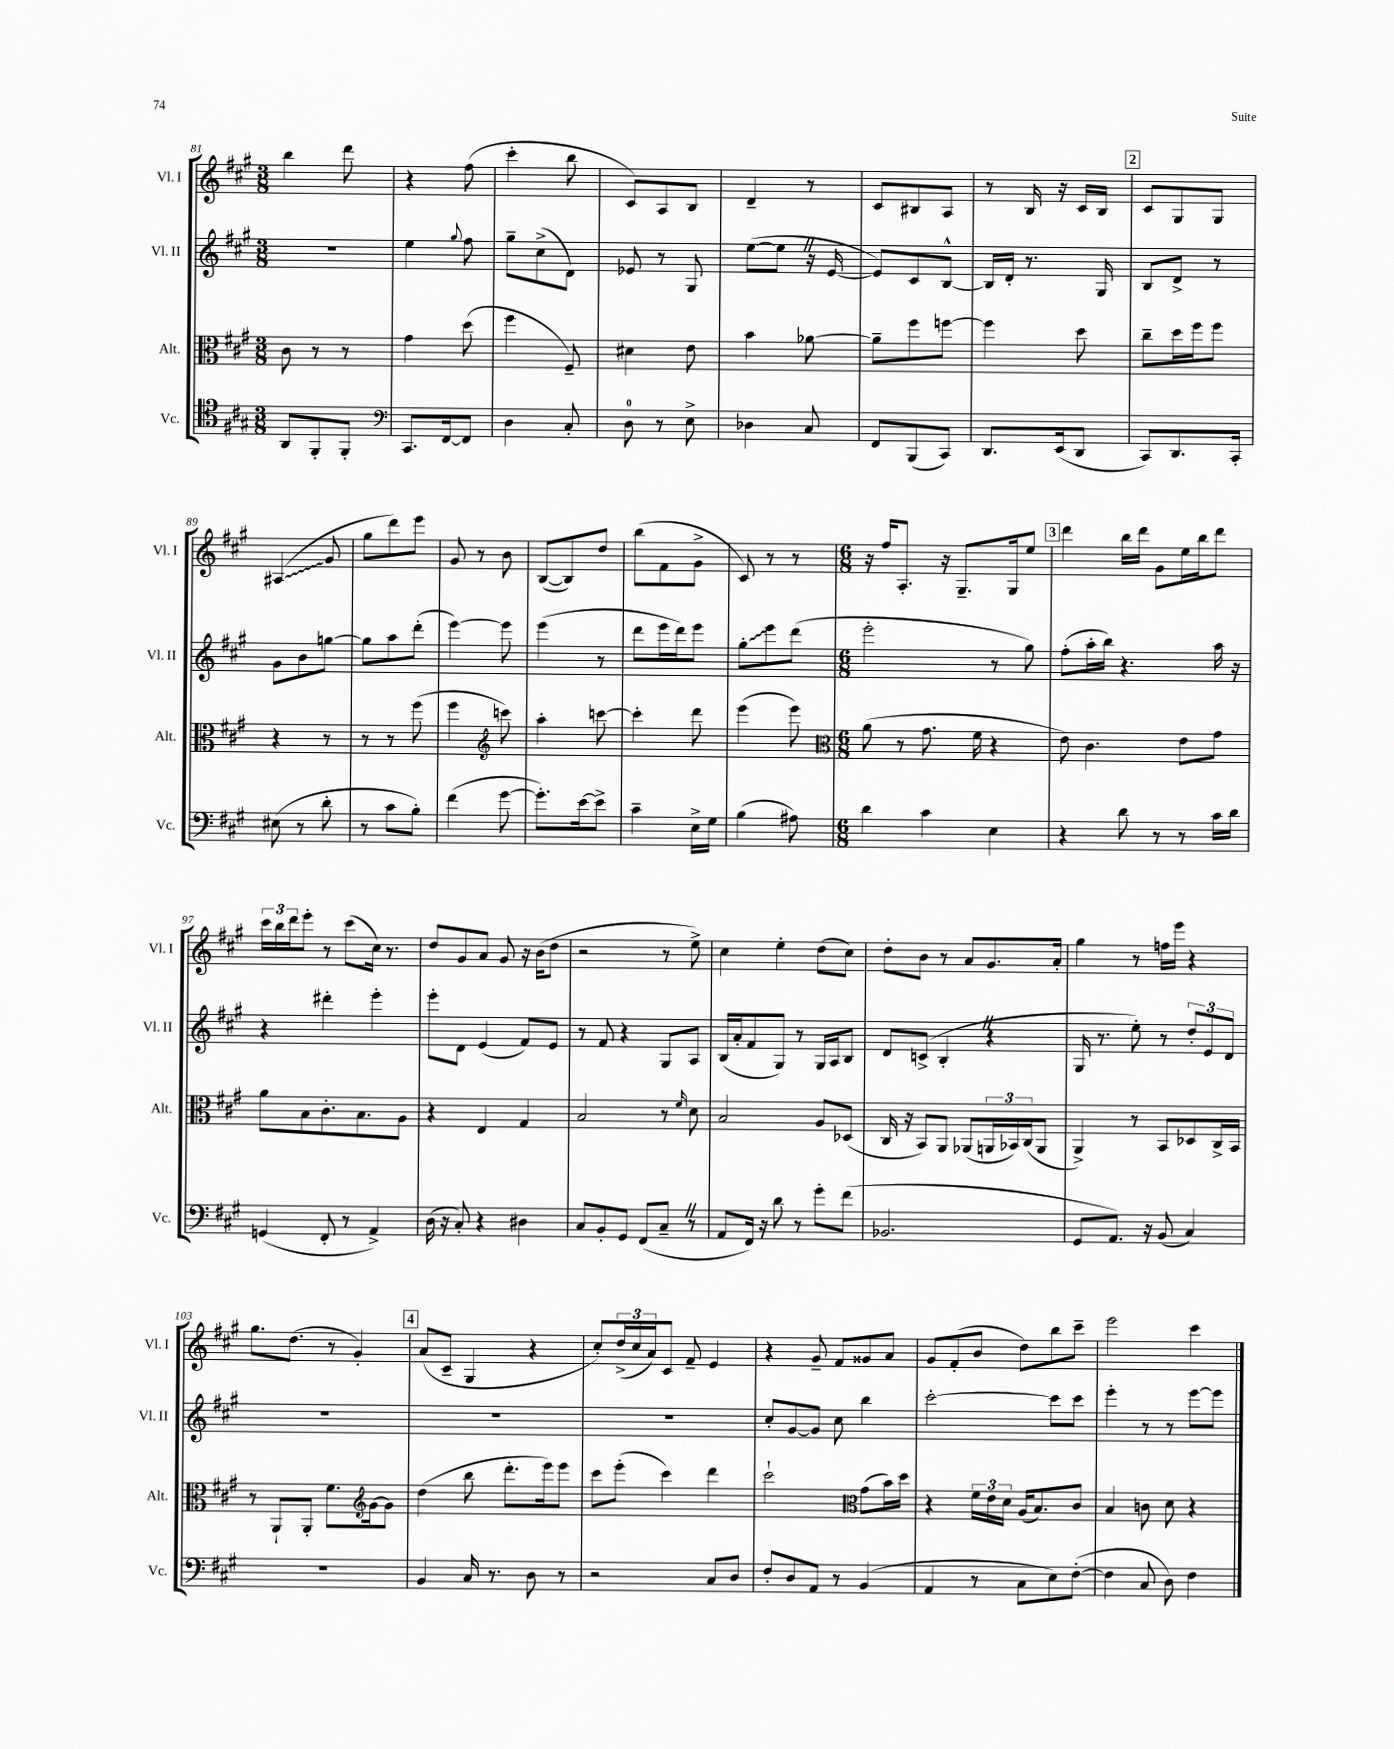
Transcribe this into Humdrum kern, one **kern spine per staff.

**kern	**kern	**kern	**kern
*staff4	*staff3	*staff2	*staff1
*clefC4	*clefC3	*clefG2	*clefG2
*k[f#c#g#]	*k[f#c#g#]	*k[f#c#g#]	*k[f#c#g#]
*M3/8	*M3/8	*M3/8	*M3/8
8AA	8c#	4.r	4bb
8FF#'	8r	.	.
8FF#'	8r	.	8ddd
=	=	=	=
*clefF4	*	*	*
8.CC#	4g#	4ee	4r
[16FF#	.	.	.
.	.	8qqgg#	.
8FF#]	(8dd	8ff#	(8ff#
=	=	=	=
4D	4ff#	8gg#~	4ccc#'
.	.	(8cc#^	.
8C#'	8F#~)	8d)	8bb
=	=	=	=
8D	4d#	8e-	8c#)
8r	.	8r	8A
8E^	8e	8G#	8B
=	=	=	=
4D-	4b	([8ee	4d~
.	.	8ee]	.
8C#	[8a-	16r	8r
.	.	[16e	.
=	=	=	=
8FF#	8a-~]	8e])	8c#
(8BBB	8ff#	8c#	8B#
8CC#)	[8ff	[8B^^	8A
=	=	=	=
8.DD	4ff]	16B]	8r
.	.	16d'	.
.	.	8.r	16B
(16EE	.	.	16r
8DD	8dd	.	16c#
.	.	16G#	16B
=	=	=	=
8CC#)	8cc#~	8B	8c#
8.DD	16dd	8d^	8G#
.	16ff#	.	.
.	8ff#	8r	8G#
16CC#'	.	.	.
=	=	=	=
(8E#	4r	8g#	(4A#
8r	.	8b	.
8d'	8r	[8gg	8g#
=	=	=	=
8r	8r	8gg]	8gg#
8c#	8r	8aa	8ddd)
8B')	(8ff#	(8ddd'	8eee
=	=	=	=
(4f#	4ff#	[4eee)	8g#
.	.	.	8r
*	*clefG2	*	*
[8g#	8ccc)	8eee]	8b
=	=	=	=
8.g#'])	4aa'	(4eee	([8B
.	.	.	8B])
[16e	.	.	.
8e^]	[8ccc	8r	8dd
=	=	=	=
4c#~	4ccc']	8ddd	(8bb
.	.	16eee	8f#
.	.	16ddd)	.
16E^	8ddd	8eee	8g#^
16G#	.	.	.
=	=	=	=
(4B	(4eee	8gg#'	8c#)
.	.	8eee	8r
8A#)	8eee)	(8ddd	8r
=	=	=	=
*	*clefC3	*	*
*M6/8	*M6/8	*M6/8	*M6/8
4d	(8a	2eee'	16r
.	.	.	16ff#
.	8r	.	8.A'
4c#	8.g#	.	.
.	.	.	16r
.	.	.	8.G#~
.	16f#	.	.
4E	4r	8r	.
.	.	.	16G#
.	.	8gg#)	8ee
=	=	=	=
4r	8e)	(8ff#'	4ddd
.	4.c#	16aa'	.
.	.	16bb)	.
8d	.	4.r	16bb
.	.	.	16ddd
8r	.	.	8g#
8r	8e	.	16ee
.	.	.	16bb
16c#	8g#	16aa	8ddd
16d	.	16r	.
=	=	=	=
(4GG	8a	4r	24ccc#
.	.	.	24bb
.	.	.	24ddd
.	8B	.	8eee'
8FF#'	8.c#'	4ddd#'	8r
8r	.	.	(8ccc#
.	8.B	.	.
4AA^)	.	4eee'	16cc#)
.	.	.	8.r
.	8A	.	.
=	=	=	=
(16D	4r	8eee'	8dd
16r	.	.	.
8C#')	.	8d	8g#
4r	4E	(4e	8a
.	.	.	8g#
4D#	4G#	8f#)	16r
.	.	.	(16b
.	.	8e	8dd
=	=	=	=
8C#	2B	8r	2r
8BB'	.	8f#	.
8GG#	.	4r	.
(8FF#	.	.	.
8C#~	8r	8G#	8r
.	16qqf#	.	.
8r	8d	8A	8ee^)
=	=	=	=
8AA	2B	(16B	4cc#
.	.	16a'	.
16FF#)	.	8f#	.
16r	.	.	.
8d	.	8G#)	4ee'
8r	.	8r	.
8g#'	8A	16G#	(8dd
.	.	16A	.
(8f#	(8D-	8B	8cc#)
=	=	=	=
2.BB-	16C#	8d	8dd'
.	16r	.	.
.	8BB)	(8c^	8b
.	8AA	4B'	8r
.	(8AA-	.	8a
.	24AA	4r	8.g#
.	24BB-)	.	.
.	(24C#	.	.
.	8AA	.	.
.	.	.	16a'
=	=	=	=
8GG#	4AA^)	16G#	4gg#
.	.	8.r	.
8.AA)	.	.	.
.	8r	8ee')	8r
16r	.	.	.
(8BB	8BB	8r	16ff
.	.	.	16eee
4C#)	8D-	12dd'	4r
.	.	12e	.
.	16C#^	.	.
.	.	12d	.
.	16BB	.	.
=	=	=	=
2.r	8r	2.r	8.gg#
.	8AA`	.	.
.	.	.	(8.dd
.	8AA'	.	.
.	8.f#	.	8r
.	.	.	4g#')
.	[16g#	.	.
.	8g#]	.	.
=	=	=	=
*	*clefG2	*	*
4BB	(4dd	2.r	(8a
.	.	.	8c#~
16C#	8bb	.	4G#
8.r	.	.	.
.	8.ddd'	.	.
8D	.	.	4r
.	16eee)	.	.
8r	8eee	.	.
=	=	=	=
2r	8ccc#	2.r	8cc#')
.	(8eee'	.	(24dd^
.	.	.	24cc#
.	.	.	24a)
.	4ccc#)	.	8c#
.	.	.	8f#~
8C#	4ddd	.	4e
8D	.	.	.
=	=	=	=
8F#'	2ccc#`	8cc#'	4r
8D	.	[8g#	.
8AA	.	8g#]	8g#~
8r	.	8cc#	8f#
(4BB	(8g#	4bb	8g##
.	16b)	.	8a
.	16dd	.	.
=	=	=	=
*	*clefC3	*	*
4AA	4r	[2ccc#'	8g#
.	.	.	(8f#'
8r	24f#	.	8b
.	24e	.	.
.	24d	.	.
8C#	(16A	.	8dd)
.	8.B)	.	.
8E)	.	8ccc#]	8bb
([8F#'	8c#	8ccc#	8ccc#~
=	=	=	=
4F#]	4B	4eee'	2eee
8C#	8c	8r	.
8D)	8d	8r	.
4F#	4r	[8eee	4ccc#
.	.	8eee]	.
==	==	==	==
*-	*-	*-	*-
